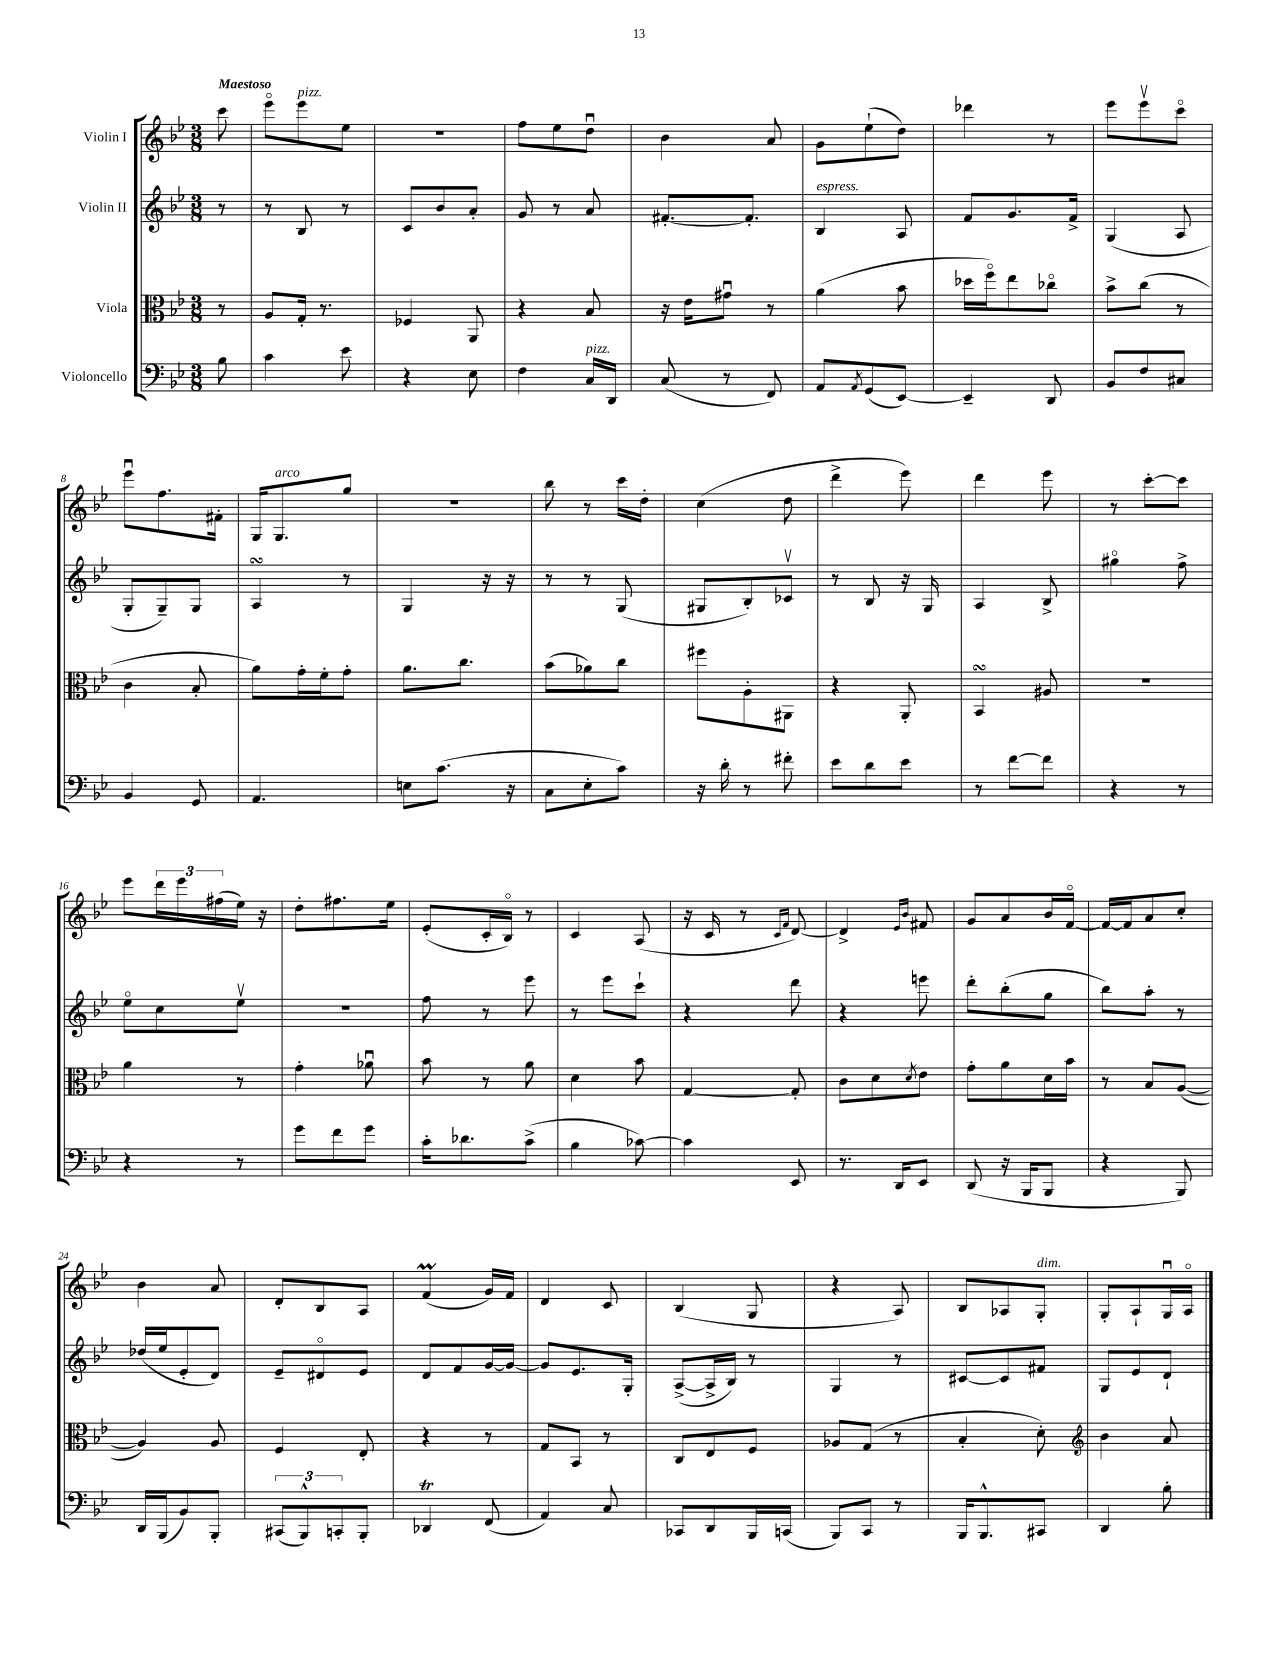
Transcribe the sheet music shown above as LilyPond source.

<<
\new StaffGroup <<
\new Staff = "s0" \with { instrumentName = "Violin I" } {
    \clef treble \key bes \major \numericTimeSignature \time 3/8 \partial 8 \tempo "Maestoso"
    c'''8 |
    ees'''8\flageolet ees'''8^\markup { \italic "pizz." } ees''8 |
    R4. |
    f''8 ees''8 d''8\downbow |
    bes'4 a'8 |
    g'8 ees''8-!( d''8) |
    des'''4 r8 |
    ees'''8 ees'''8\upbow c'''8\flageolet |
    ees'''8\downbow f''8. fis'16-. |
    g16 g8.^\markup { \italic "arco" } g''8 |
    R4. |
    bes''8 r8 c'''16 d''16-. |
    c''4( d''8 |
    d'''4-> ees'''8) |
    d'''4 ees'''8 |
    r8 c'''8~-. c'''8 |
    ees'''8 \tuplet 3/2 { d'''16 ees'''16 fis''16( } ees''16) r16 |
    d''8-. fis''8. ees''16 |
    ees'8-.( c'16-. bes16\flageolet) r8 |
    c'4 a8( |
    r16 c'16 r8 \grace { c'16 f'16 } d'8~) |
    d'4-> \grace { ees'16 bes'16 } fis'8 |
    g'8 a'8 bes'16 f'16~\flageolet |
    f'16~ f'16 a'8 c''8-. |
    bes'4 a'8 |
    d'8-. bes8 a8 |
    f'4\prall( g'16) f'16 |
    d'4 c'8 |
    bes4( g8 |
    r4 a8) |
    bes8 aes8 g8-.^\markup { \italic "dim." } |
    g8-. a8-! g16\downbow a16\flageolet \bar "|." |
}
\new Staff = "s1" \with { instrumentName = "Violin II" } {
    \clef treble \key bes \major \numericTimeSignature \time 3/8 \partial 8
    r8 |
    r8 bes8 r8 |
    c'8 bes'8 a'8-. |
    g'8 r8 a'8 |
    fis'8.~-. fis'8.-. |
    bes4^\markup { \italic "espress." } a8 |
    f'8 g'8. f'16-> |
    g4( a8 |
    g8-. g8--) g8 |
    a4\turn r8 |
    g4 r16 r16 |
    r8 r8 g8( |
    gis8 bes8-.) ces'8\upbow |
    r8 bes8 r16 g16 |
    a4 bes8-> |
    gis''4\flageolet f''8-> |
    ees''8\flageolet c''8 ees''8\upbow |
    R4. |
    f''8 r8 ees'''8 |
    r8 ees'''8 c'''8-! |
    r4 d'''8 |
    r4 e'''8 |
    d'''8-. bes''8-.( g''8 |
    bes''8) a''8-. r8 |
    des''16( ees''16 ees'8-. d'8) |
    ees'8-- dis'8\flageolet ees'8 |
    d'8 f'8 g'16~ g'16~ |
    g'8 ees'8. g16-. |
    a8~->( a16-> bes16) r8 |
    g4 r8 |
    cis'8~ cis'8 fis'8 |
    g8 ees'8 d'8-! \bar "|." |
}
\new Staff = "s2" \with { instrumentName = "Viola" } {
    \clef alto \key bes \major \numericTimeSignature \time 3/8 \partial 8
    r8 |
    a8 g16-. r8. |
    fes4 a,8 |
    r4 bes8 |
    r16 ees'16 gis'8\downbow r8 |
    a'4( bes'8 |
    des''16 f''16\flageolet) ees''8 ces''8\flageolet |
    bes'8-> c''8( r8 |
    c'4 bes8-. |
    a'8) g'16-. f'16-. g'8-. |
    a'8. c''8. |
    bes'8( aes'8) c''8 |
    fis''8 a8-. ais,8 |
    r4 a,8-. |
    bes,4\turn ais8 |
    R4. |
    a'4 r8 |
    g'4-. aes'8\downbow |
    bes'8 r8 a'8 |
    d'4 bes'8 |
    g4~ g8-. |
    c'8 d'8 \acciaccatura { d'8 } ees'8 |
    g'8-. a'8 d'16 bes'16 |
    r8 bes8 a8~( |
    a4) a8 |
    f4 ees8-. |
    r4 r8 |
    g8 bes,8 r8 |
    c8 ees8 f8 |
    aes8 g8( r8 |
    bes4-. d'8-.) |
    \clef treble bes'4 a'8 \bar "|." |
}
\new Staff = "s3" \with { instrumentName = "Violoncello" } {
    \clef bass \key bes \major \numericTimeSignature \time 3/8 \partial 8
    bes8 |
    c'4 ees'8 |
    r4 ees8 |
    f4 c16^\markup { \italic "pizz." } d,16 |
    c8( r8 f,8) |
    a,8 \acciaccatura { a,8 } g,8( ees,8~) |
    ees,4-- d,8 |
    bes,8 f8 cis8 |
    bes,4 g,8 |
    a,4. |
    e8 c'8.( r16 |
    c8 ees8-. c'8) |
    r16 d'16-. r8 fis'8-. |
    ees'8 d'8 ees'8 |
    r8 f'8~ f'8 |
    r4 r8 |
    r4 r8 |
    g'8 f'8 g'8 |
    c'16-. des'8. c'8->( |
    bes4 ces'8~) |
    ces'4 ees,8 |
    r8. d,16 ees,8 |
    d,8( r16 bes,,16 bes,,8 |
    r4 bes,,8) |
    d,16 bes,,16( bes,8) bes,,8-. |
    \tuplet 3/2 { cis,8( bes,,8-^) c,8-. } bes,,8-. |
    des,4\trill f,8( |
    a,4) c8 |
    ces,8 d,8 bes,,16 c,16( |
    bes,,8) c,8 r8 |
    bes,,16 bes,,8.-^ cis,8 |
    d,4 bes8-. \bar "|." |
}
>>
>>
